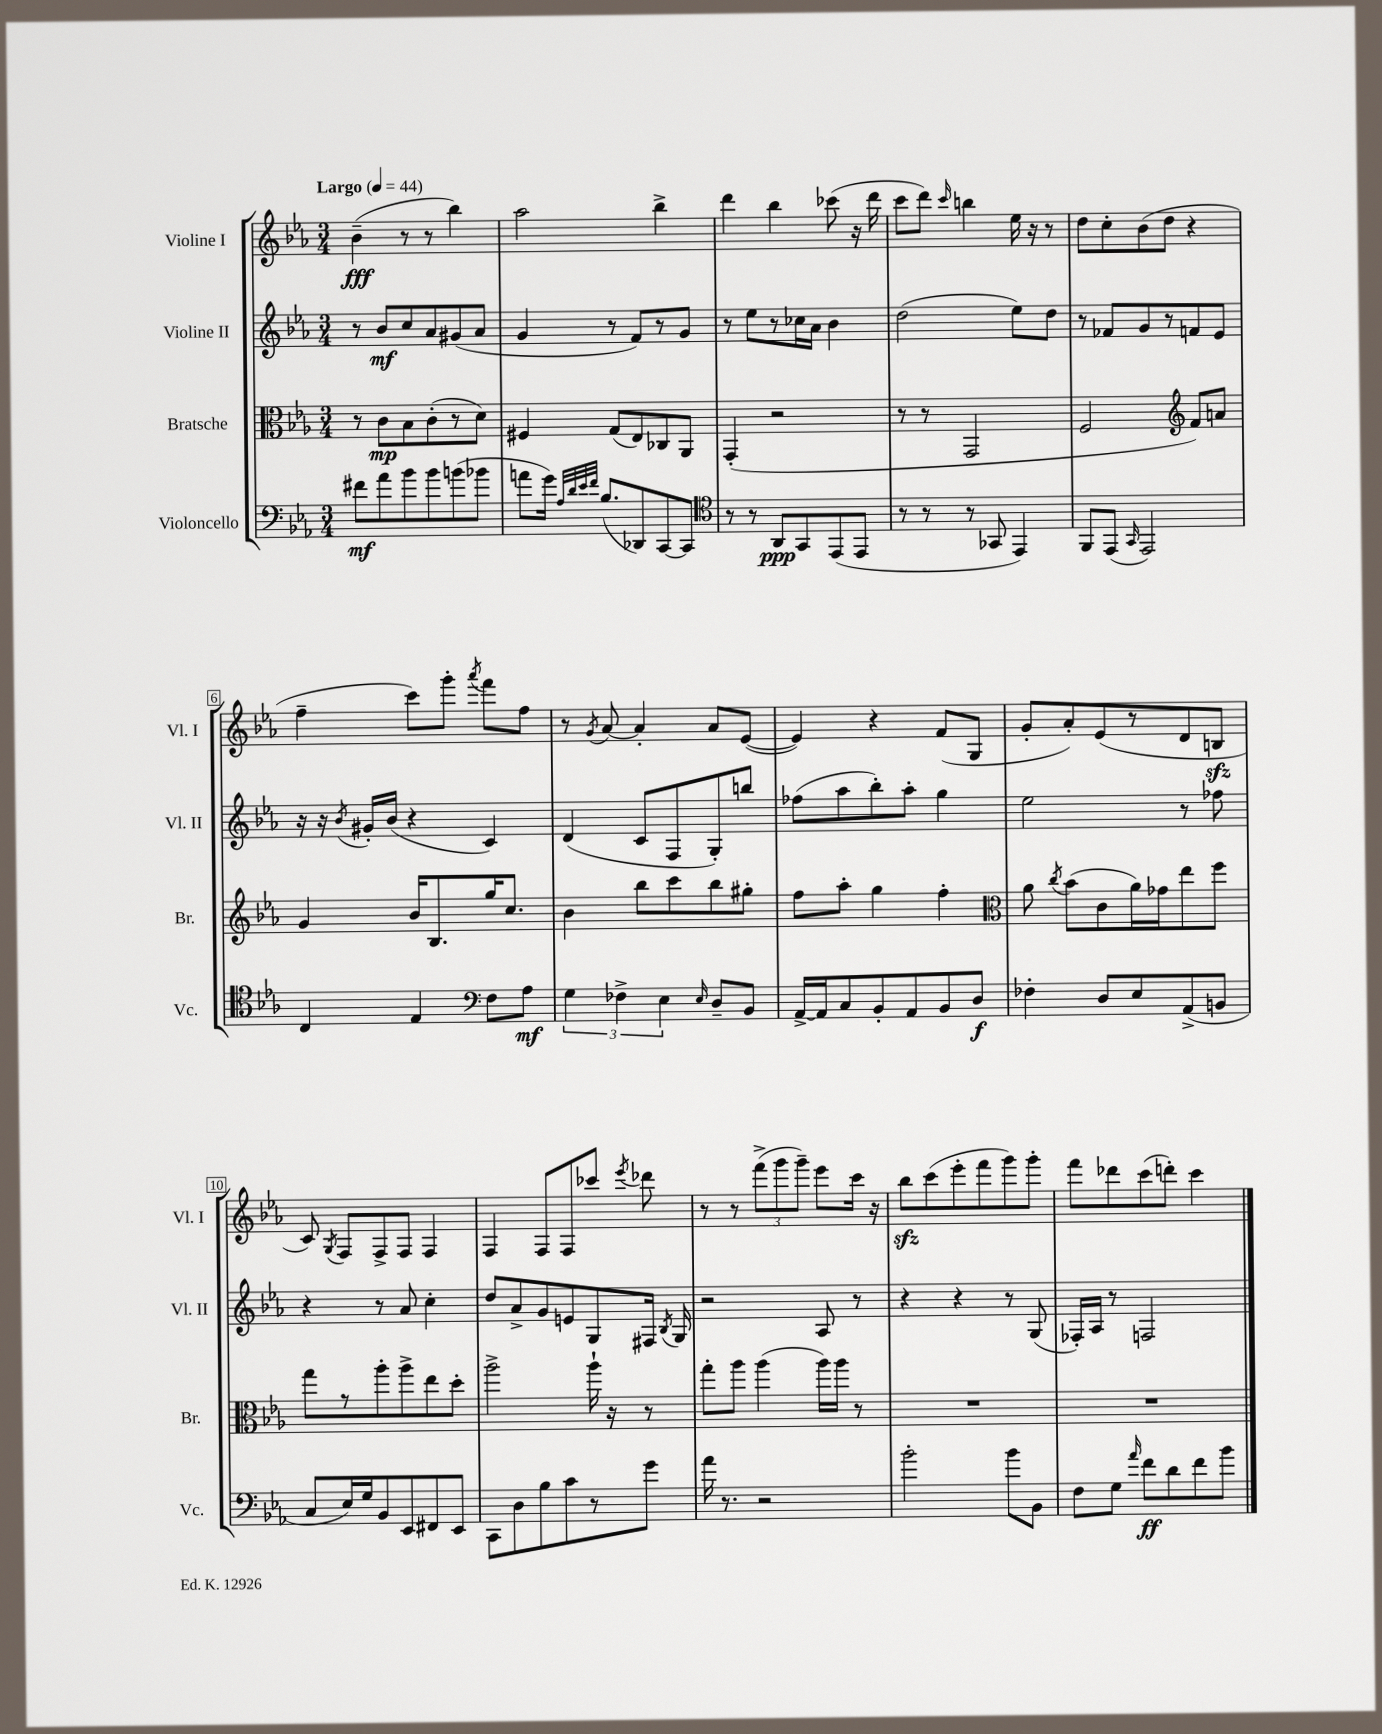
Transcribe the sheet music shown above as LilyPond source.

<<
\new StaffGroup <<
\new Staff = "s0" \with { instrumentName = "Violine I" shortInstrumentName = "Vl. I" } {
    \clef treble \key ees \major \numericTimeSignature \time 3/4 \tempo "Largo" 4 = 44
    \autoBeamOff bes'4--\fff( r8 r8 bes''4) |
    aes''2 bes''4-> |
    d'''4 bes''4 ces'''8( r16 d'''16 |
    c'''8[ d'''8]) \grace { c'''16 } b''4 ees''16 r16 r8 |
    d''8[ c''8-. bes'8( d''8] r4 |
    f''4-- c'''8[) g'''8]-. \acciaccatura { aes'''8 } f'''8[ f''8] |
    r8 \acciaccatura { g'8 } aes'8~ aes'4-. aes'8[ ees'8]~( |
    ees'4) r4 f'8[( g8] |
    g'8[-. aes'8-.) ees'8( r8 d'8 b8]\sfz |
    c'8) \acciaccatura { g8 } f8[ f8-> f8] f4 |
    f4 f8[ f8 ces'''8] \acciaccatura { ees'''8 } des'''8 |
    r8 r8 \tuplet 3/2 { f'''8[->( g'''8 g'''8]--) } ees'''8[ c'''16] r16 |
    bes''8[\sfz c'''8( ees'''8-. f'''8 g'''8) g'''8]-. |
    f'''8[ des'''8 c'''8( d'''8]-.) c'''4 \bar "|." |
}
\new Staff = "s1" \with { instrumentName = "Violine II" shortInstrumentName = "Vl. II" } {
    \clef treble \key ees \major \numericTimeSignature \time 3/4
    \autoBeamOff r8 bes'8[\mf c''8 aes'8 gis'8( aes'8] |
    g'4 r8 f'8[) r8 g'8] |
    r8 ees''8[ r8 ces''16 aes'16] bes'4 |
    d''2( ees''8[) d''8] |
    r8 fes'8[ g'8 r8 f'8 ees'8] |
    r16 r16 \acciaccatura { bes'8 } gis'16[-. bes'16]( r4 c'4) |
    d'4( c'8[ f8 g8-.) b''8] |
    fes''8[( aes''8 bes''8-.) aes''8]-. g''4 |
    ees''2 r8 fes''8 |
    r4 r8 aes'8 c''4-. |
    d''8[ aes'8-> g'8 e'8 g8 fis16] \acciaccatura { bes8 } g16 |
    r2 aes8 r8 |
    r4 r4 r8 g8( |
    fes16[-.) aes16] r8 f2 \bar "|." |
}
\new Staff = "s2" \with { instrumentName = "Bratsche" shortInstrumentName = "Br." } {
    \clef alto \key ees \major \numericTimeSignature \time 3/4
    \autoBeamOff r8 c'8[\mp bes8 c'8-.( r8 d'8]) |
    fis4 g8[( ees8) ces8 aes,8] |
    g,4-.( r2 |
    r8 r8 g,2 |
    f2 \clef treble f'8[) a'8] |
    g'4 bes'16[ bes8. g''16 c''8.] |
    bes'4 bes''8[ c'''8 bes''8 gis''8]-. |
    f''8[ aes''8]-. g''4 f''4-. |
    \clef alto aes'8 \acciaccatura { c''8 } bes'8[( c'8 aes'16) ges'16 ees''8 f''8] |
    g''8[ r8 aes''8-. aes''8-> ees''8 d''8]-. |
    aes''2-> aes''16-! r16 r8 |
    g''8[-. aes''8] aes''4( aes''16[) aes''16] r8 |
    R2. |
    R2. \bar "|." |
}
\new Staff = "s3" \with { instrumentName = "Violoncello" shortInstrumentName = "Vc." } {
    \clef bass \key ees \major \numericTimeSignature \time 3/4
    \autoBeamOff fis'8[\mf aes'8 bes'8 bes'8 b'8( bes'8] |
    a'8[ g'16]) \grace { aes32[ d'32 ees'32 f'32] } bes8.[( des,8) c,8~ c,8] |
    \clef tenor r8 r8 aes,8[\ppp g,8 ees,8( ees,8] |
    r8 r8 r8 ges,8 ees,4) |
    f,8[ ees,8]( \grace { g,16 } ees,2) |
    c4 ees4 \clef bass f8[ aes8]\mf |
    \tuplet 3/2 { g4 fes4-> ees4 } \grace { ees16 } d8[-- bes,8] |
    aes,16[~-> aes,16 c8 bes,8-. aes,8 bes,8 d8]\f |
    fes4-. d8[ ees8 aes,8->( b,8] |
    c8[ ees16) g16 bes,8 ees,8 fis,8 ees,8] |
    c,8[ d8 bes8 c'8 r8 g'8] |
    aes'16 r8. r2 |
    bes'2-. bes'8[ bes,8] |
    f8[ g8] \grace { aes'16 } f'8[\ff d'8 f'8 bes'8] \bar "|." |
}
>>
>>
\layout { \context { \Score \override BarNumber.stencil = #(make-stencil-boxer 0.1 0.3 ly:text-interface::print) } }
